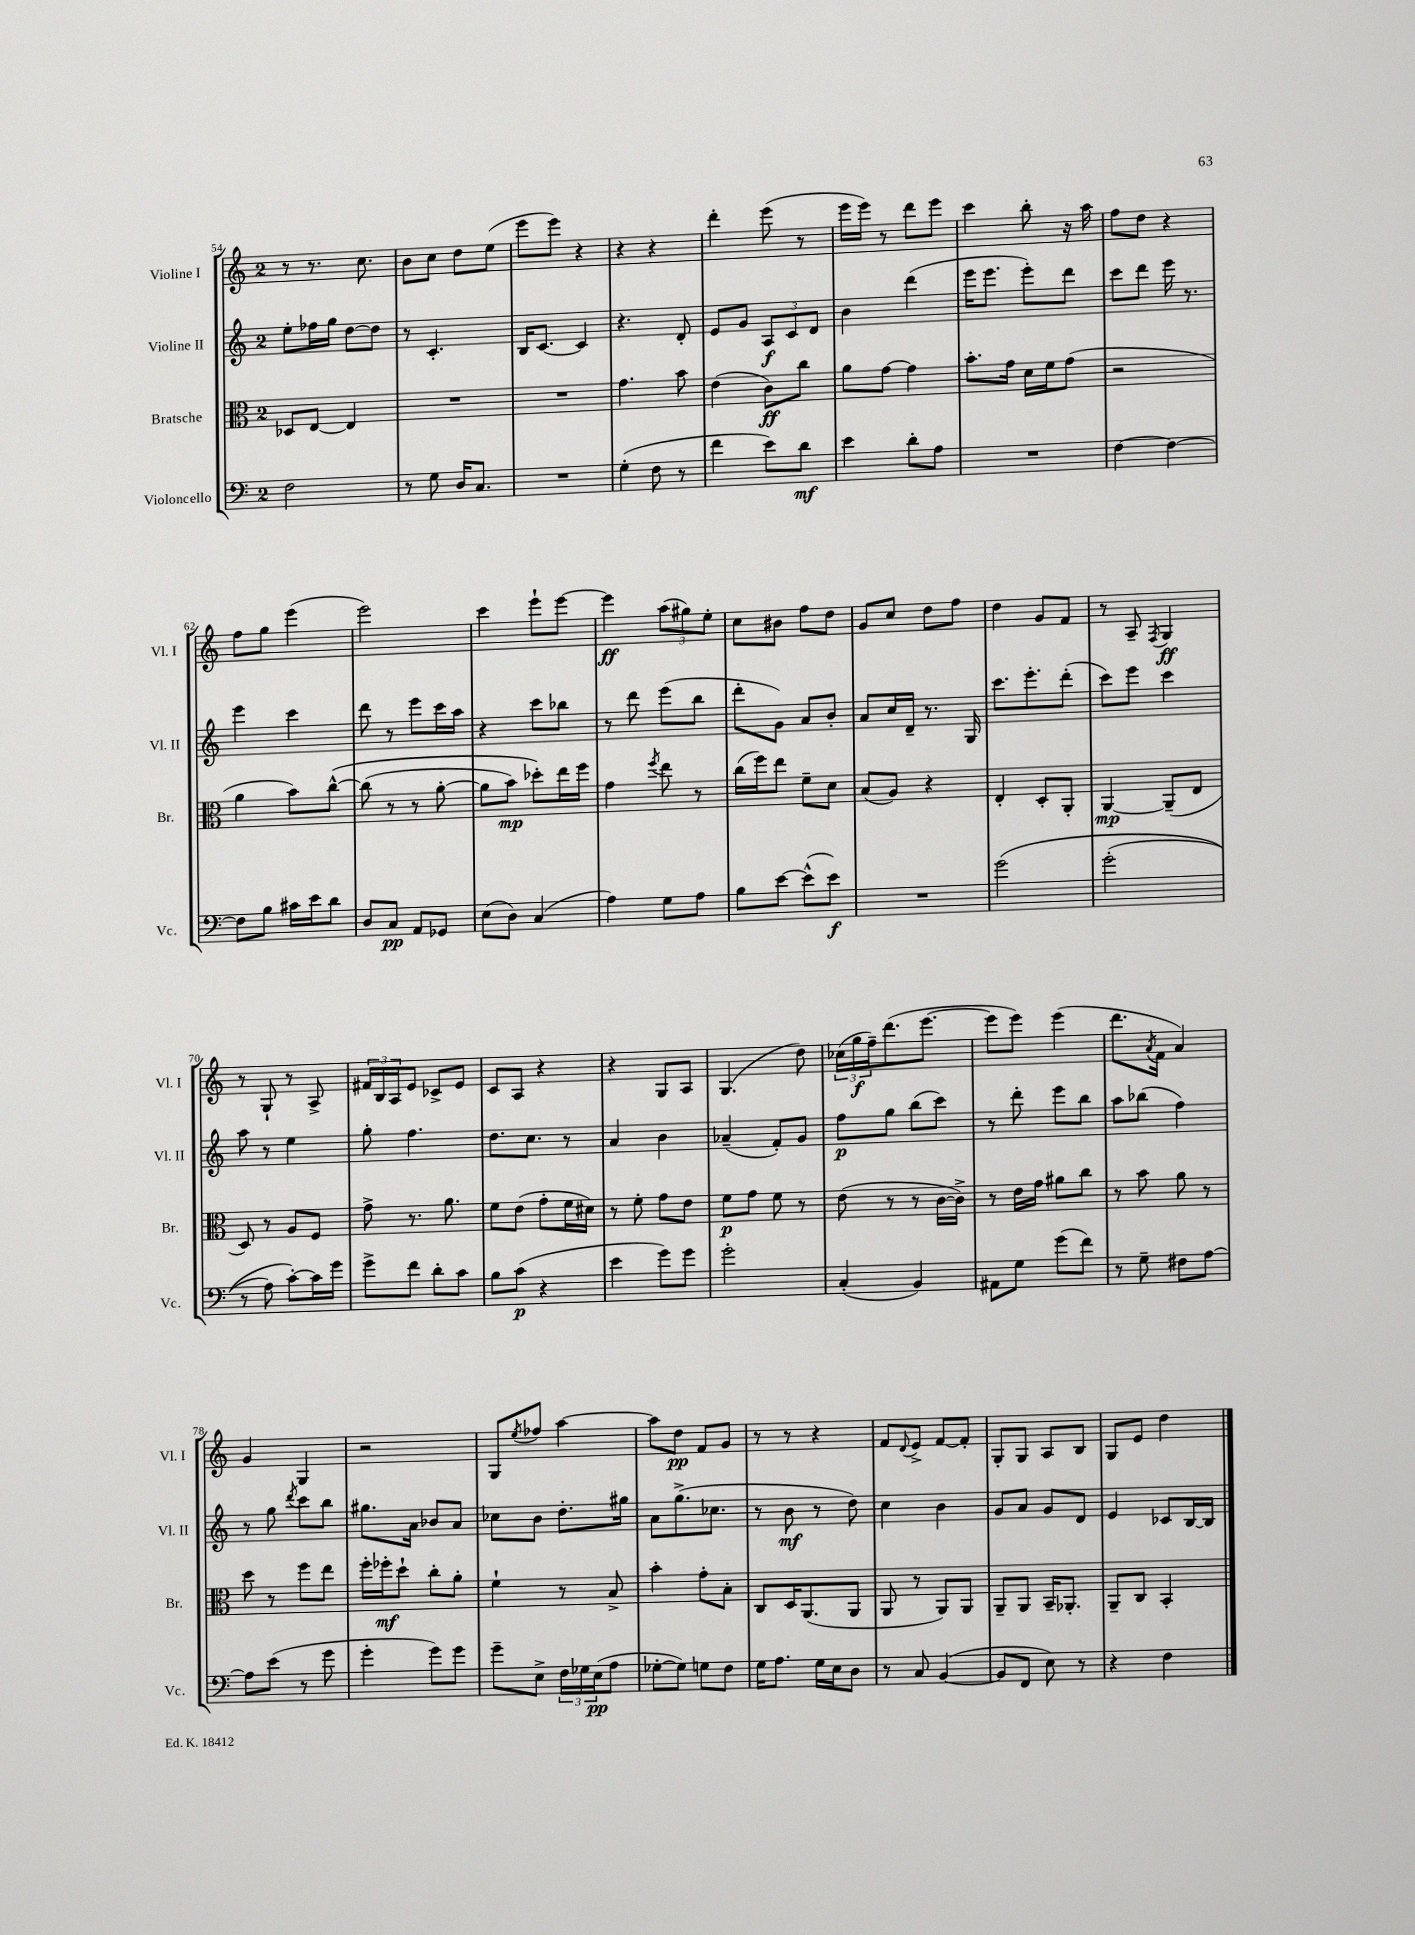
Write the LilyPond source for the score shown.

<<
\new StaffGroup <<
\new Staff = "s0" \with { instrumentName = "Violine I" shortInstrumentName = "Vl. I" } {
    \clef treble \key c \major \once \override Staff.TimeSignature.style = #'single-digit \time 2/4
    r8 r8. c''8. |
    b'8 c''8 d''8 e''8( |
    e'''8 e'''8) r4 |
    r4 r4 |
    d'''4-. e'''8( r8 |
    e'''16 e'''16) r8 d'''8 e'''8 |
    c'''4 b''8-. r16 a''16 |
    f''8 d''8 r4 |
    f''8 g''8 e'''4( |
    e'''2) |
    c'''4 e'''8-! e'''8~ |
    e'''4\ff \tuplet 3/2 { a''8( gis''8) e''8-. } |
    c''8 bis'8 f''8 d''8 |
    g'8 c''8 d''8 f''8 |
    d''4 g'8 f'8 |
    r8 a8-- \acciaccatura { f8 } g4\ff |
    r8 g8-! r8 a8-> |
    \tuplet 3/2 { fis'16 b16 a16 } e'8 ces'8-> e'8 |
    c'8 a8 r4 |
    r4 g8 a8 |
    g4.( d''8) |
    \tuplet 3/2 { ces''16( g''16\f f''16--) } d'''8.( e'''8.~ |
    e'''8 e'''8) e'''4( |
    d'''8. \acciaccatura { a'8 } f'16 a'4) |
    g'4 g4 |
    r2 |
    g8 \acciaccatura { e''8 } fes''8 a''4~ |
    a''8 d''8\pp f'8 g'8 |
    r8 r8 r4 |
    f'8 \appoggiatura { d'8 } e'8-> f'8~ f'8-. |
    g8-. g8 a8 b8 |
    g8 e'8 d''4 \bar "|." |
}
\new Staff = "s1" \with { instrumentName = "Violine II" shortInstrumentName = "Vl. II" } {
    \clef treble \key c \major \once \override Staff.TimeSignature.style = #'single-digit \time 2/4
    e''8-. fes''16 g''16 d''8~ d''8 |
    r8 c'4.-. |
    b16 c'8.~ c'4 |
    r4. d'8-. |
    e'8 g'8 \tuplet 3/2 { a8\f c'8 d'8 } |
    b'4 d'''4( |
    e'''16 e'''8. e'''8-.) d'''8 |
    c'''8 d'''8 e'''16 r8. |
    e'''4 c'''4 |
    d'''8 r8 e'''8 c'''16 a''16 |
    r4 c'''8 bes''8 |
    r8 d'''8 e'''8( b''8 |
    d'''8-. g'8) a'8 b'8-. |
    a'8 c''16 d'16-- r8. g16 |
    c'''8. e'''8.-. d'''8-.( |
    c'''8) e'''8 c'''4 |
    a''8 r8 e''4 |
    g''8-. f''4. |
    d''8. c''8. r8 |
    a'4 b'4 |
    aes'4--( f'8-.) g'8 |
    f''8\p g''8 b''8( c'''8) |
    r8 d'''8-. e'''8 b''8 |
    a''8 bes''8( f''4) |
    r8 g''8 \acciaccatura { d'''8 } c'''8 b''8 |
    gis''8. a'16 bes'8 a'8 |
    ces''8 b'8 d''8.-. gis''16 |
    a'8 g''8.->( ces''8. |
    r8 b'8\mf r8 d''8) |
    c''4 b'4 |
    g'8 a'8 g'8 d'8 |
    e'4 ces'8 b16~ b16 \bar "|." |
}
\new Staff = "s2" \with { instrumentName = "Bratsche" shortInstrumentName = "Br." } {
    \clef alto \key c \major \once \override Staff.TimeSignature.style = #'single-digit \time 2/4
    des8 e8~ e4 |
    R2 |
    R2 |
    g'4. b'8 |
    e'4( c'8\ff) c''8 |
    a'8 g'8~ g'4 |
    b'8.-. g'16 d'16 f'16 g'8( |
    r2 |
    a'4 b'8) c''8~-^\( |
    c''8( r8 r8 a'8~-. |
    a'8 b'8\mp) des''8-.\) e''16 f''16 |
    g'4 \acciaccatura { f''8 } e''8 r8 |
    c''16( f''16) e''8 f'8-- d'8 |
    b8( a8) r4 |
    e4-. d8-. a,8-. |
    a,4~\mp a,8--( e8 |
    d8) r8 a8 f8 |
    g'8-> r8. a'8. |
    f'8 e'8( g'8-. f'16 dis'16) |
    r8 f'8-. g'8 e'8 |
    f'8\p g'8 f'8 r8 |
    e'8( r8 r8 c'16~ c'16->) |
    r8 e'16 g'16 ais'8 c''8 |
    r8 b'8 a'8 r8 |
    d''8 r8 f''8 e''8 |
    f''16-. fes''16-.\mf d''8-! c''8-. a'8-. |
    f'4-! r8 b8-> |
    b'4-. g'8-. b8-. |
    c8 d16 a,8.( a,8 |
    a,8 r8 a,8) a,8 |
    a,8-- a,8 b,16-- aes,8.-. |
    a,8-- c8 b,4-. \bar "|." |
}
\new Staff = "s3" \with { instrumentName = "Violoncello" shortInstrumentName = "Vc." } {
    \clef bass \key c \major \once \override Staff.TimeSignature.style = #'single-digit \time 2/4
    f2 |
    r8 g8 d16 c8. |
    R2 |
    g4-.( f8 r8 |
    f'4 e'8) d'8\mf |
    e'4 d'8-. a8 |
    R2 |
    f4~ f4~ |
    f8 b8 cis'16 e'16 d'8 |
    d8 c8\pp a,8 ges,8 |
    e8( d8) c4( |
    a4) g8 a8 |
    b8 e'8~ e'8-^( e'8\f) |
    R2 |
    g'2\( |
    g'2-.( |
    r8 a8) c'8~-.\) c'16 g'16 |
    g'8-> f'8 d'8-. c'8 |
    b8 c'8\p( r4 |
    e'4 g'8) g'8 |
    g'2-. |
    c4-.( b,4) |
    ais,8 g8 g'8( f'8) |
    r8 g8-- fis8 a8~ |
    a8 e'8( r8 g'8 |
    g'4-. g'8) g'8 |
    g'8-- e8-> \tuplet 3/2 { f16 ges16 e16\pp( } a8 |
    ges8~-. ges8) g8 f8 |
    g16 a8. g16 e16 d8 |
    r8 c8 b,4~( |
    b,8 f,8 e8) r8 |
    r4 f4 \bar "|." |
}
>>
>>
\layout { \context { \Score currentBarNumber = #54 } }
